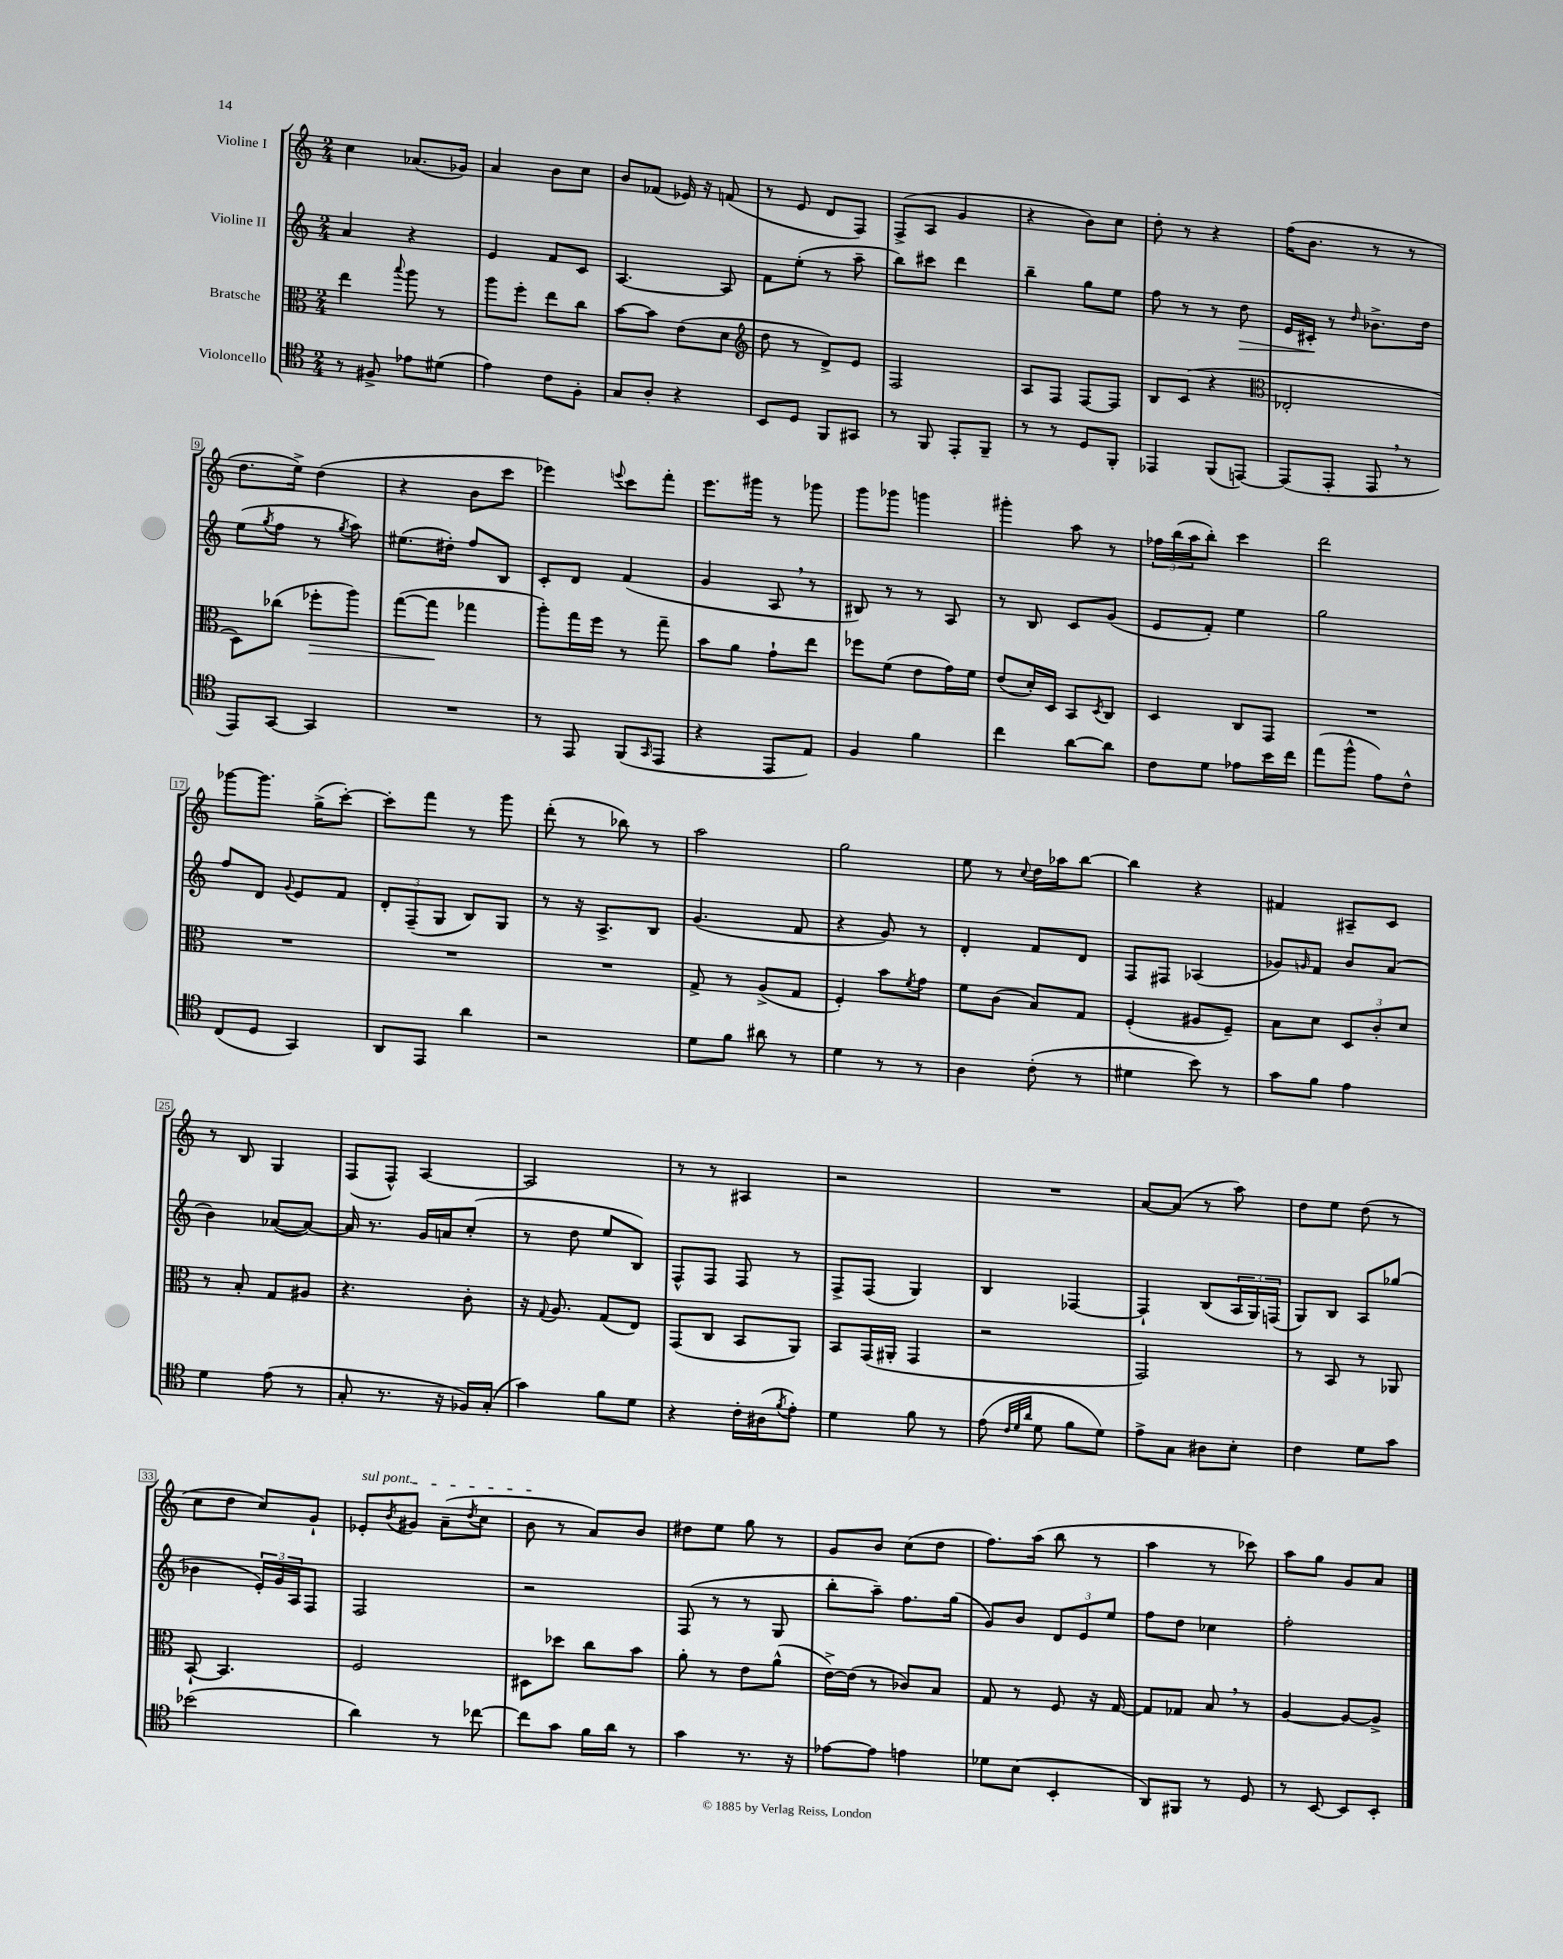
<<
\new StaffGroup <<
\new Staff = "s0" \with { instrumentName = "Violine I" } {
    \clef treble \key c \major \numericTimeSignature \time 2/4
    c''4 aes'8.( ges'16) |
    a'4 b'8 c''8 |
    b'8 fes'8( ees'16) r16 f'8( |
    r8 e'8 d'8 f8) |
    f8->( a8 g'4 |
    r4 b'8) c''8 |
    d''8-. r8 r4 |
    f''16( b'8. r8 r8 |
    d''8. e''16->) d''4( |
    r4 b'8 c'''8 |
    ees'''4) \appoggiatura { e'''8 } c'''8 f'''8-. |
    e'''8. gis'''16 r8 ges'''8 |
    g'''8 ges'''8 g'''4 |
    gis'''4-. a''8 r8 |
    \tuplet 3/2 { fes''16 b''16( a''16 } b''8-.) c'''4 |
    d'''2 |
    ges'''8~ ges'''8. g''16->( c'''8~-.) |
    c'''8-. f'''8 r8 g'''8 |
    d'''8-.( r8 bes''8) r8 |
    a''2 |
    g''2 |
    e''8 r8 \appoggiatura { c''8 } d''16 aes''16 b''8~ |
    b''4 r4 |
    fis'4 ais8-- c'8 |
    r8 b8 g4 |
    f8( f8-^) a4~ |
    a2 |
    r8 r8 ais4 |
    r2 |
    R2 |
    a'8~ a'8( r8 a''8) |
    d''8 e''8 d''8( r8 |
    c''8 d''8 c''8) g'8-! |
    \once \override TextSpanner.bound-details.left.text = \markup { \italic "sul pont." } ees'8-.\startTextSpan \acciaccatura { b'8 } gis'8 a'8--( \acciaccatura { d''8 } c''8 |
    b'8\stopTextSpan r8 a'8) b'8 |
    dis''8 e''8 g''8 r8 |
    g'8 b'8 c''8( d''8 |
    f''8.) a''16( b''8 r8 |
    a''4 r8 ces'''8) |
    a''8 g''8 g'8 a'8 \bar "|." |
}
\new Staff = "s1" \with { instrumentName = "Violine II" } {
    \clef treble \key c \major \numericTimeSignature \time 2/4
    a'4 r4 |
    e'4 f'8 c'8 |
    a4.~ a8 |
    f'8 e''8-.( r8 a''8-- |
    b''8) cis'''8 d'''4 |
    b''4-- g''8 e''8 |
    f''8 r8 r8 d''8\> |
    e'16 cis'16-.\! r8 \grace { d''16 } bes'8.-> d''16 |
    e''8( \acciaccatura { g''8 } f''8 r8 \acciaccatura { g''8 } a''8) |
    eis''8.( dis''16-.) f''8 b8 |
    c'8-. d'8 f'4( |
    g'4 a8 \breathe r8 |
    bis8) r8 r8 a8 |
    r8 b8 c'8 g'8( |
    e'8 f'8-.) e''4 |
    g''2 |
    f''8 d'8 \appoggiatura { g'8 } e'8 f'8 |
    \tuplet 3/2 { d'8-. f8--( g8 } b8) g8 |
    r8 r16 a8.-> b8 |
    g'4.( f'8 |
    r4 g'8) r8 |
    d'4-. f'8 d'8 |
    f8 fis8 aes4( |
    ges'8) \grace { g'16 } f'8 b'8 a'8( |
    b'4) aes'8~( aes'8~) |
    aes'16 r8. g'16 a'16 c''8-.( |
    r8 d''8 e''8 b8) |
    f8-^ f8 f8 r8 |
    f8-> f8( g4) |
    b4 fes4~ |
    fes4-! b8( \tuplet 3/2 { a16 g16) f16( } |
    g8) b8 a8 ges''8( |
    bes'4 \tuplet 3/2 { e'16-.) g'16 a16 } f8 |
    f2 |
    r2 |
    f8( r8 r8 g8 |
    b''8-. a''8--) f''8. g''16( |
    g'8) b'8 \tuplet 3/2 { d'8 e'8 e''8 } |
    f''8 d''8 ces''4 |
    f''2-. \bar "|." |
}
\new Staff = "s2" \with { instrumentName = "Bratsche" } {
    \clef alto \key c \major \numericTimeSignature \time 2/4
    e''4 \appoggiatura { b''8 } a''8 r8 |
    a''8 f''8-. e''8 c''8 |
    b'8~ b'8 e'8( d'8 |
    \clef treble d''8 r8 d'8->) e'8 |
    f2 |
    a8 f8 f8~ f8 |
    b8 c'8( r4 |
    \clef alto ees2-. |
    d8) ces''8( fes''8-.\> a''8) |
    g''8~( g''8\! ges''4 |
    a''8-.) g''16 f''16 r8 g''8-- |
    b'8 a'8 g'8-! e''8 |
    fes''8 f'8( e'8 g'16) f'16 |
    e'8( d'16-.) d16 b,8 \acciaccatura { d8 } c8 |
    d4 c8 g,8 |
    R2 |
    R2 |
    R2 |
    R2 |
    g8-> r8 a8->( g8 |
    f4-.) b'8 \acciaccatura { f'8 } g'8 |
    f'8 c'8( b8) g8 |
    f4-.( ais8 f8--) |
    b8 d'8 \tuplet 3/2 { d8 c'8-. d'8 } |
    r8 b8-. g8 ais8 |
    r4. c'8-. |
    r16 \appoggiatura { g8 } a8. g8( e8) |
    g,8( c8 b,8 a,8) |
    b,8 g,16( ais,16-. g,4 |
    r2 |
    g,2) |
    r8 b,8 r8 aes,8 |
    b,8~-! b,4. |
    f2 |
    dis8 des''8 c''8 b'8 |
    a'8-. r8 e'8 a'8-^( |
    e'16~->) e'16( r8 ces'8) b8 |
    g8 r8 f8 r16 g16~ |
    g8 ges8 b8 \breathe r8 |
    a4~ a8~ a8-> \bar "|." |
}
\new Staff = "s3" \with { instrumentName = "Violoncello" } {
    \clef tenor \key c \major \numericTimeSignature \time 2/4
    r8 fis8-> ees'8 dis'8( |
    e'4) c'8 f8-. |
    g8 a8-. r4 |
    b,8 d8 f,8 gis,8 |
    r8 f,8 e,8-. f,8-- |
    r8 r8 d8 f,8-. |
    ees,4 f,8( e,8~) |
    e,8( e,8-. e,8 \breathe r8 |
    e,8) g,8~ g,4 |
    R2 |
    r8 e,8 f,8( \grace { g,16 } e,8 |
    r4 e,8 e8) |
    f4 f'4 |
    c''4 a'8~ a'8 |
    c'8 d'8 ees'8 b'16 c''16 |
    e''8( f''8-^ e'8) c'8-^ |
    c8( d8 g,4) |
    a,8 e,8 a'4 |
    r2 |
    d'8 f'8 ais'8 r8 |
    d'4 r8 r8 |
    a4 c'8-.( r8 |
    dis'4 b'8) r8 |
    g'8 f'8 e'4 |
    d'4 e'8( r8 |
    g8-. r8. r16 fes16) g16-.( |
    g'4) f'8 d'8 |
    r4 c'16-. ais16( \acciaccatura { f'8 } e'8-.) |
    d'4 f'8 r8 |
    e'8( \grace { c'32 d'32 a'32 } d'8 f'8 d'8) |
    e'8-> g8 ais8 b8-. |
    c'4 d'8 g'8 |
    bes'2( |
    a'4) r8 ces''8~ |
    ces''8 g'8 f'16 a'16 r8 |
    g'4 r8. r16 |
    ees'8~ ees'8 e'4 |
    des'8 b8( b,4-. |
    a,8) fis,8 r8 d8 |
    r8 b,8~ b,8 b,8-. \bar "|." |
}
>>
>>
\layout { \context { \Score \override BarNumber.stencil = #(make-stencil-boxer 0.1 0.3 ly:text-interface::print) } }
